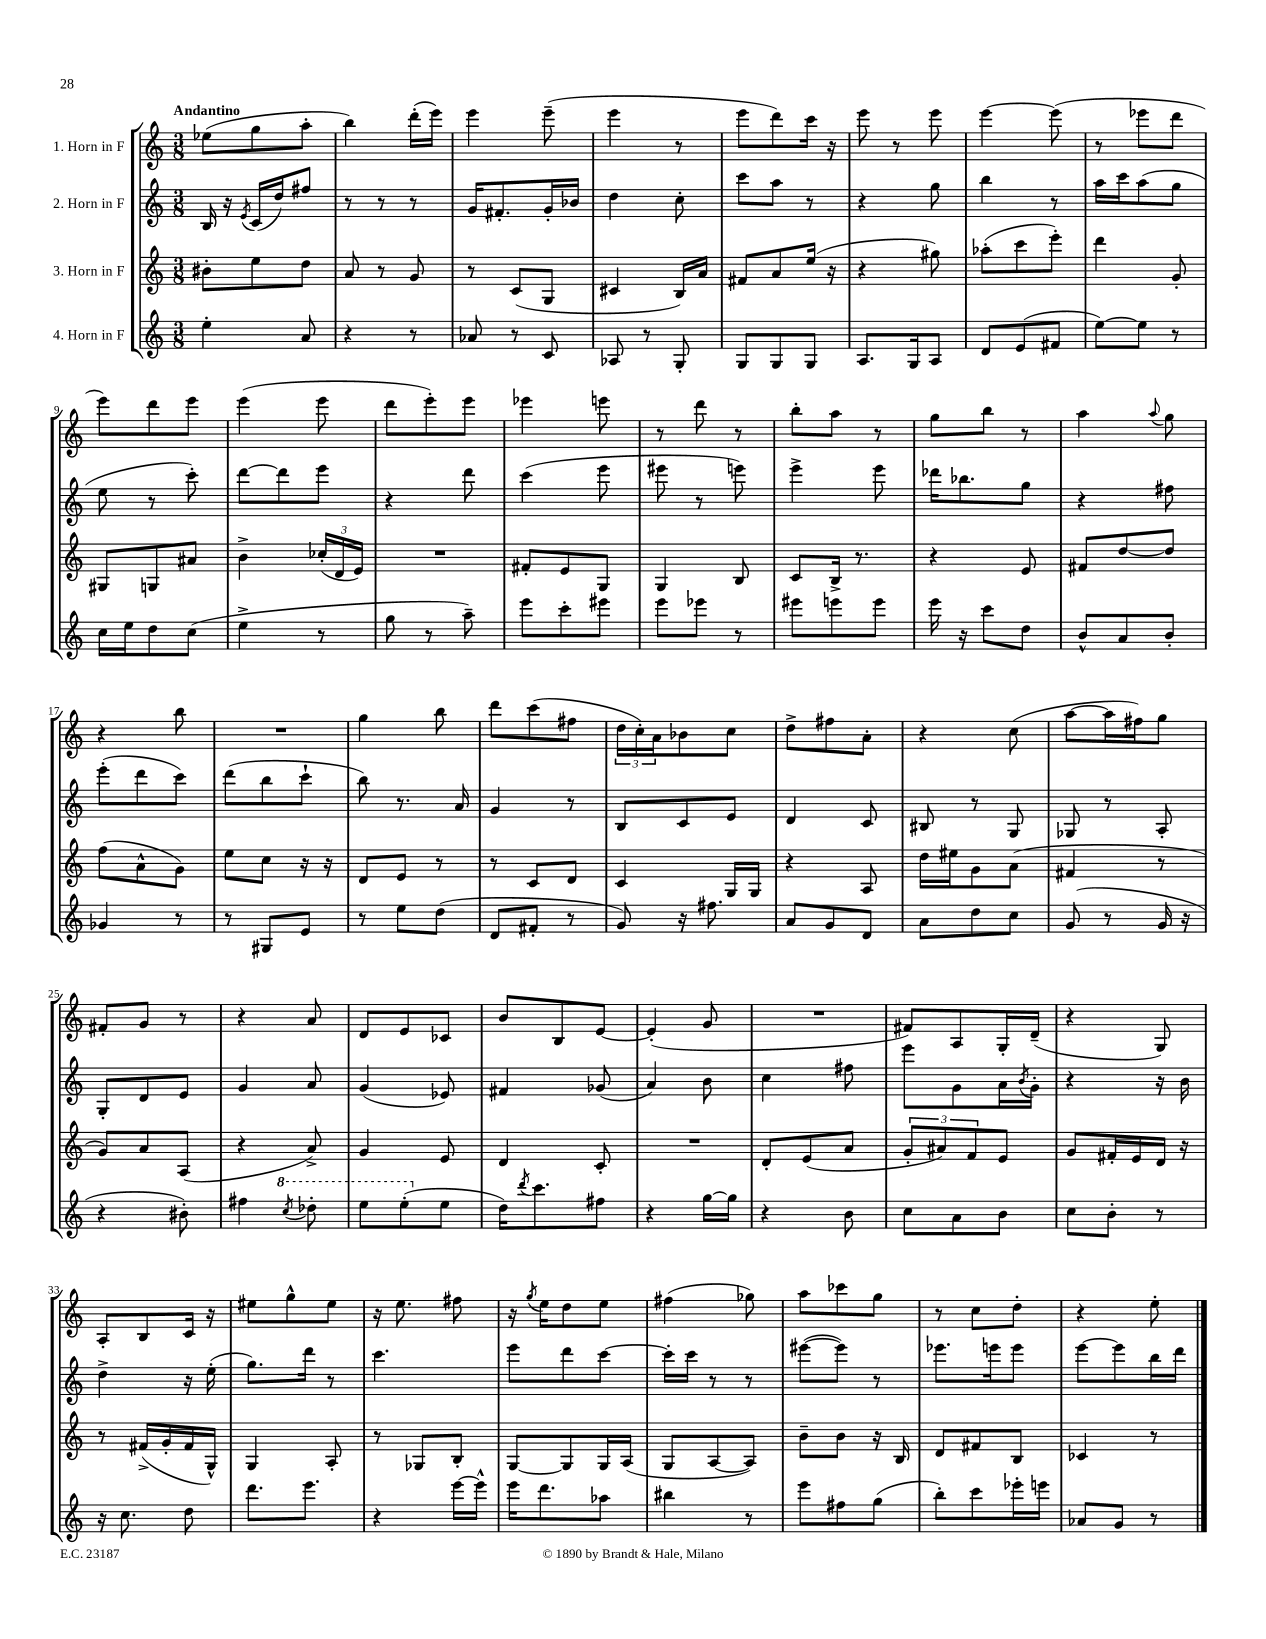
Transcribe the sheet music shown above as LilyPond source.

<<
\new StaffGroup <<
\new Staff = "s0" \with { instrumentName = "1. Horn in F" } {
    \clef treble \key c \major \numericTimeSignature \time 3/8 \tempo "Andantino"
    ees''8( g''8 a''8-. |
    b''4) d'''16-.( e'''16) |
    e'''4 e'''8--( |
    e'''4 r8 |
    e'''8 d'''8) c'''16 r16 |
    e'''8 r8 e'''8 |
    e'''4~ e'''8( |
    r8 ees'''8 d'''8 |
    e'''8) d'''8 e'''8 |
    e'''4( e'''8 |
    d'''8 e'''8-.) e'''8 |
    ees'''4 e'''8 |
    r8 d'''8 r8 |
    b''8-. a''8 r8 |
    g''8 b''8 r8 |
    a''4 \appoggiatura { a''8 } g''8 |
    r4 b''8 |
    R4. |
    g''4 b''8 |
    d'''8 c'''8( fis''8 |
    \tuplet 3/2 { d''16 c''16-.) a'16 } bes'8 c''8 |
    d''8-> fis''8 a'8-. |
    r4 c''8( |
    a''8~ a''16 fis''16) g''8 |
    fis'8-. g'8 r8 |
    r4 a'8 |
    d'8 e'8 ces'8 |
    b'8 b8 e'8~ |
    e'4-.( g'8 |
    R4. |
    fis'8) a8 g16-. d'16--( |
    r4 g8) |
    a8-. b8 c'16 r16 |
    eis''8 g''8-^ eis''8 |
    r16 e''8. fis''8 |
    r16 \acciaccatura { g''8 } e''16 d''8 e''8 |
    fis''4( ges''8) |
    a''8 ces'''8 g''8 |
    r8 c''8 d''8-. |
    r4 e''8-. \bar "|." |
}
\new Staff = "s1" \with { instrumentName = "2. Horn in F" } {
    \clef treble \key c \major \numericTimeSignature \time 3/8
    b16 r16 \acciaccatura { e'8 } c'16( d''16) fis''8 |
    r8 r8 r8 |
    g'16 fis'8.-. g'16-. bes'16 |
    d''4 c''8-. |
    c'''8 a''8 r8 |
    r4 g''8 |
    b''4 r8 |
    a''16 c'''16 a''8( g''8 |
    e''8 r8 c'''8-.) |
    d'''8~ d'''8 e'''8 |
    r4 d'''8 |
    c'''4( e'''8 |
    eis'''8 r8 e'''8) |
    e'''4-> e'''8 |
    des'''16 bes''8. g''8 |
    r4 fis''8 |
    e'''8-.( d'''8 c'''8) |
    d'''8( b''8 c'''8-! |
    b''8) r8. a'16 |
    g'4 r8 |
    b8 c'8 e'8 |
    d'4 c'8 |
    bis8 r8 g8 |
    ges8 r8 a8-. |
    g8-. d'8 e'8 |
    g'4 a'8 |
    g'4( ees'8) |
    fis'4 ges'8( |
    a'4) b'8 |
    c''4 fis''8 |
    e'''8 g'8 a'16 \acciaccatura { b'8 } g'16-. |
    r4 r16 b'16 |
    d''4-> r16 e''16-.( |
    g''8.) d'''16 r8 |
    c'''4. |
    e'''8 d'''8 c'''8~ |
    c'''16-. c'''16 r8 r8 |
    eis'''8~( eis'''8) r8 |
    ees'''8. e'''16 e'''8 |
    e'''8~ e'''8 b''16 d'''16 \bar "|." |
}
\new Staff = "s2" \with { instrumentName = "3. Horn in F" } {
    \clef treble \key c \major \numericTimeSignature \time 3/8
    bis'8-. e''8 d''8 |
    a'8 r8 g'8 |
    r8 c'8( g8 |
    cis'4 b16) a'16 |
    fis'8 a'8 e''16( r16 |
    r4 gis''8) |
    aes''8-.( c'''8 e'''8-.) |
    d'''4 g'8-. |
    gis8 g8 ais'8 |
    b'4-> \tuplet 3/2 { ces''16-.( d'16 e'16) } |
    R4. |
    fis'8-. e'8 g8 |
    g4 b8 |
    c'8 b16-> r8. |
    r4 e'8 |
    fis'8 d''8~ d''8 |
    f''8( a'8-^ g'8) |
    e''8 c''8 r16 r16 |
    d'8 e'8 r8 |
    r8 c'8 d'8 |
    c'4 g16 g16 |
    r4 a8 |
    d''16 eis''16 g'8 a'8( |
    fis'4 r8 |
    g'8) a'8 a8( |
    r4 a'8->) |
    g'4 e'8 |
    d'4 c'8-. |
    R4. |
    d'8-. e'8( a'8 |
    \tuplet 3/2 { g'8-. ais'8) f'8 } e'8 |
    g'8 fis'16-. e'16 d'16 r16 |
    r8 fis'16->( g'16-. fis'16 g16-^) |
    g4 a8-. |
    r8 ges8 b8-. |
    g8~ g8 g16 a16( |
    g8 a8~ a8) |
    b'8-- b'8 r16 b16 |
    d'8 fis'8 b8 |
    ces'4 r8 \bar "|." |
}
\new Staff = "s3" \with { instrumentName = "4. Horn in F" } {
    \clef treble \key c \major \numericTimeSignature \time 3/8
    e''4-. a'8 |
    r4 r8 |
    aes'8 r8 c'8 |
    aes8 r8 g8-. |
    g8 g8 g8 |
    a8. g16 a8 |
    d'8 e'8( fis'8 |
    e''8~) e''8 r8 |
    c''16 e''16 d''8 c''8( |
    e''4-> r8 |
    g''8 r8 a''8--) |
    e'''8 c'''8-. eis'''8 |
    e'''8 ees'''8 r8 |
    eis'''8 e'''8 e'''8 |
    e'''16 r16 c'''8 d''8 |
    b'8-^ a'8 b'8-. |
    ges'4 r8 |
    r8 gis8 e'8 |
    r8 e''8 d''8( |
    d'8 fis'8-. r8 |
    g'8) r16 fis''8. |
    a'8 g'8 d'8 |
    a'8 d''8 c''8 |
    g'8( r8 g'16 r16 |
    r4 bis'8-.) |
    fis''4 \ottava #1 \acciaccatura { c'''8 } des'''8-. |
    e'''8 e'''8-.( \ottava #0 e''8 |
    d''16) \acciaccatura { d'''8 } c'''8. fis''8 |
    r4 g''16~ g''16 |
    r4 b'8 |
    c''8 a'8 b'8 |
    c''8 b'8-. r8 |
    r16 c''8. d''8 |
    d'''8. e'''8. |
    r4 e'''16~ e'''16-^ |
    e'''16 d'''8. aes''8 |
    bis''4 r8 |
    e'''8 fis''8 g''8( |
    b''8-.) c'''8 ees'''16-. e'''16 |
    aes'8 g'8 r8 \bar "|." |
}
>>
>>
